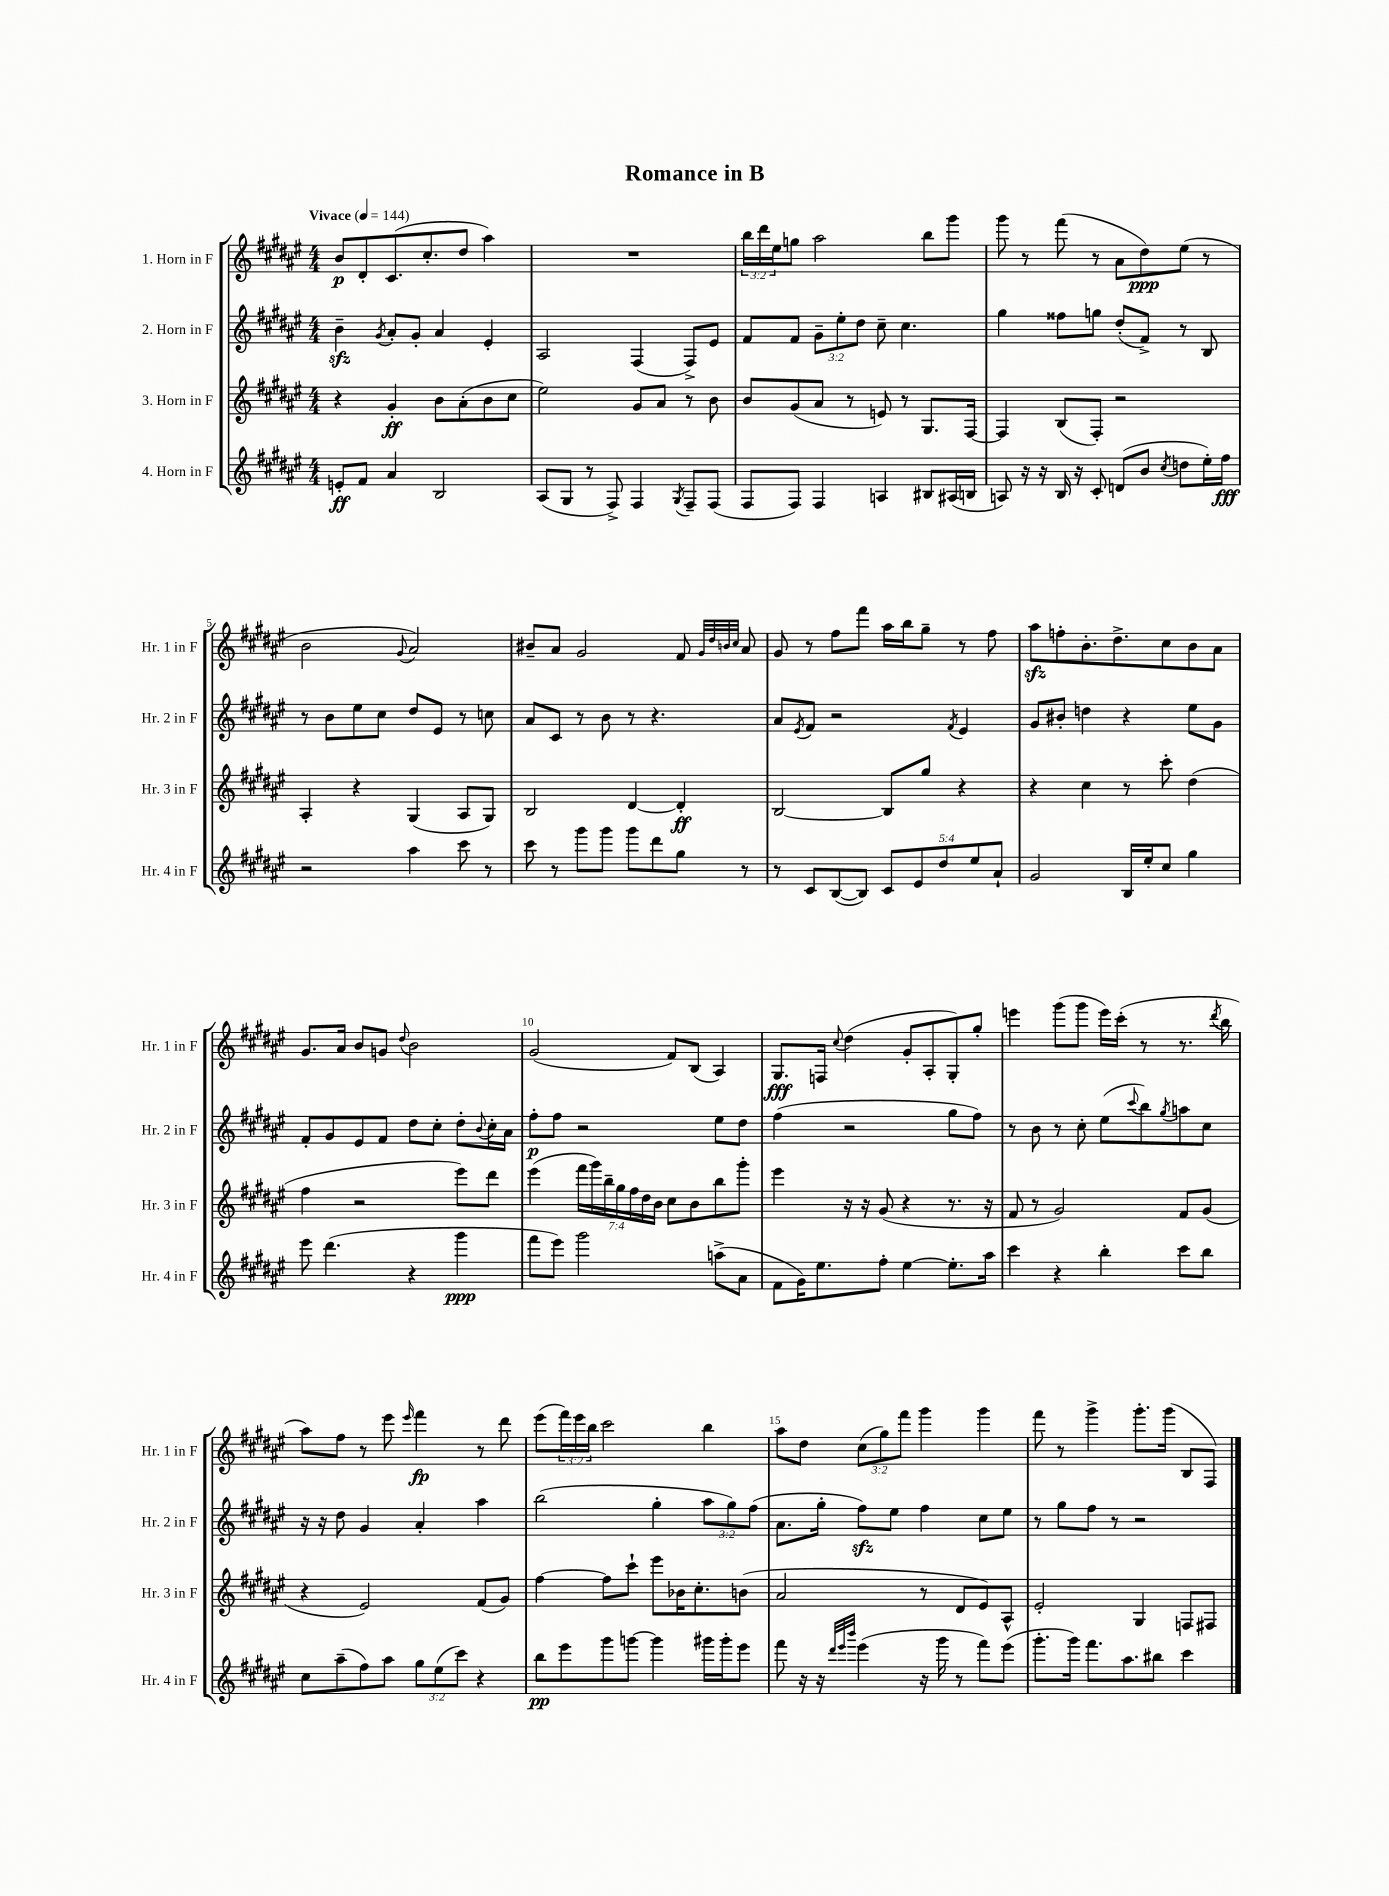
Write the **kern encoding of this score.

**kern	**dynam	**kern	**dynam	**kern	**dynam	**kern	**dynam
*part4	*part4	*part3	*part3	*part2	*part2	*part1	*part1
*staff4	*staff4	*staff3	*staff3	*staff2	*staff2	*staff1	*staff1
*I"4. Horn in F	*	*I"3. Horn in F	*	*I"2. Horn in F	*	*I"1. Horn in F	*
*I'Hr. 4 in F	*	*I'Hr. 3 in F	*	*I'Hr. 2 in F	*	*I'Hr. 1 in F	*
*clefG2	*	*clefG2	*	*clefG2	*	*clefG2	*
*k[f#c#g#d#a#e#]	*	*k[f#c#g#d#a#e#]	*	*k[f#c#g#d#a#e#]	*	*k[f#c#g#d#a#e#]	*
*M4/4	*	*M4/4	*	*M4/4	*	*M4/4	*
*MM144	*	*MM144	*	*MM144	*	*MM144	*
=1	=1	=1	=1	=1	=1	=1	=1
!	!	!	!	!	!	!LO:TX:a:B:t=Vivace	!
8en'/L	ff	4r	.	4bzz~\	.	8b/L	p
8f#/J	.	.	.	.	.	8d#'/	.
.	.	.	.	8qg#/	.	.	.
4a#/	.	4g#'/	ff	8a#'/L	.	(8.c#/	.
.	.	.	.	8g#'/J	.	.	.
.	.	.	.	.	.	8.cc#'/	.
2B/	.	8b\L	.	4a#/	.	.	.
.	.	(8a#'\	.	.	.	8dd#/J	.
.	.	8b\	.	4e#'/	.	4aa#\)	.
.	.	8cc#\J	.	.	.	.	.
=2	=2	=2	=2	=2	=2	=2	=2
(8A#/L	.	2ee#\)	.	2A#/	.	1r	.
8G#/J	.	.	.	.	.	.	.
8r	.	.	.	.	.	.	.
8F#^/)	.	.	.	.	.	.	.
4F#/	.	8g#/L	.	(4F#/	.	.	.
.	.	8a#/J	.	.	.	.	.
8qG#/	.	.	.	.	.	.	.
8F#~/L	.	8r	.	8F#^/L)	.	.	.
(8F#/J	.	8b\	.	8e#/J	.	.	.
=3	=3	=3	=3	=3	=3	=3	=3
8F#/L	.	8b/L	.	8f#/L	.	24bb\LL	.
.	.	.	.	.	.	24ddd#\	.
.	.	.	.	.	.	24ee#\J	.
8F#/J)	.	(8g#/	.	8f#/J	.	8ggn\J	.
4F#/	.	8a#/J	.	12g#~\L	.	2aa#\	.
.	.	.	.	12ee#'\	.	.	.
.	.	8r	.	.	.	.	.
.	.	.	.	12dd#\J	.	.	.
4An/	.	8en/)	.	8cc#~\	.	.	.
.	.	8r	.	4.cc#\	.	.	.
8B#X/L	.	8.G#/L	.	.	.	8bb\L	.
(16A#X/L	.	.	.	.	.	8ggg#\J	.
16Bn/JJ	.	[16F#/Jk	.	.	.	.	.
=4	=4	=4	=4	=4	=4	=4	=4
8An/)	.	4F#/]	.	4gg#\	.	8ggg#\	.
16r	.	.	.	.	.	8r	.
16r	.	.	.	.	.	.	.
16B/	.	(8B/L	.	8ff##X\L	.	(8fff#\	.
16r	.	.	.	.	.	.	.
8c#'/	.	8F#'/J)	.	8ggn\J	.	8r	.
(8dn/L	.	2r	.	(8dd#'/L	.	8a#\L	.
8b/J	.	.	.	8f#^/J)	.	8dd#\)	ppp
8qcc#/	.	.	.	.	.	.	.
8ddn\L	.	.	.	8r	.	(8ee#\J	.
16ee#'\L)	.	.	.	8B/	.	8r	.
16ff#\JJ	fff	.	.	.	.	.	.
!!LO:LB:g=z
=5	=5	=5	=5	=5	=5	=5	=5
2r	.	4A#'/	.	8r	.	2b\	.
.	.	.	.	8b\L	.	.	.
.	.	4r	.	8ee#\	.	.	.
.	.	.	.	8cc#\J	.	.	.
.	.	.	.	.	.	8qqg#/	.
4aa#\	.	(4G#/	.	8dd#/L	.	2a#/)	.
.	.	.	.	8e#/J	.	.	.
8ccc#\	.	8A#/L	.	8r	.	.	.
8r	.	8G#/J)	.	8ccn\	.	.	.
=6	=6	=6	=6	=6	=6	=6	=6
8ccc#\	.	2B/	.	8a#/L	.	8b#X~/L	.
8r	.	.	.	8c#/J	.	8a#/J	.
8ggg#\L	.	.	.	8r	.	2g#/	.
8ggg#\J	.	.	.	8b\	.	.	.
8ggg#\L	.	[4d#/	.	8r	.	.	.
8ddd#\	.	.	.	4.r	.	.	.
8gg#\J	.	4d#'/]	ff	.	.	8f#/	.
.	.	.	.	.	.	32qqg#/LLL	.
.	.	.	.	.	.	32qqdd#/	.
.	.	.	.	.	.	32qqbn/	.
.	.	.	.	.	.	32qqcc#/JJJ	.
8r	.	.	.	.	.	8a#/	.
=7	=7	=7	=7	=7	=7	=7	=7
8r	.	[2B/	.	8a#/L	.	8g#/	.
.	.	.	.	8qe#/	.	.	.
8c#/L	.	.	.	8f#/J	.	8r	.
([8B/	.	.	.	2r	.	8ff#\L	.
8B/J])	.	.	.	.	.	8fff#\J	.
10c#/L	.	8B/L]	.	.	.	16aa#\LL	.
.	.	.	.	.	.	16bb\J	.
10e#/	.	.	.	.	.	.	.
.	.	8gg#/J	.	.	.	8gg#~\J	.
10dd#/	.	.	.	.	.	.	.
.	.	.	.	8qf#/	.	.	.
.	.	4r	.	4e#/	.	8r	.
10ee#/	.	.	.	.	.	.	.
.	.	.	.	.	.	8ff#\	.
10a#`/J	.	.	.	.	.	.	.
=8	=8	=8	=8	=8	=8	=8	=8
2g#/	.	4r	.	8g#/L	.	8aa#zz\L	.
.	.	.	.	8b#X'/J	.	8ffn'\	.
.	.	4cc#\	.	4ddn\	.	8.b'\	.
.	.	.	.	.	.	8.dd#^\	.
16B/LL	.	8r	.	4r	.	.	.
16ee#'/J	.	.	.	.	.	.	.
8cc#/J	.	8ccc#'\	.	.	.	8cc#\	.
4gg#\	.	(4dd#\	.	8ee#\L	.	8b\	.
.	.	.	.	8g#\J	.	8a#\J	.
!!LO:LB:g=z
=9	=9	=9	=9	=9	=9	=9	=9
8eee#\	.	4ff#\	.	8f#'/L	.	8.g#/L	.
(4.ddd#\	.	.	.	8g#/	.	.	.
.	.	.	.	.	.	16a#/Jk	.
.	.	2r	.	8e#/	.	8b/L	.
.	.	.	.	8f#/J	.	8gn/J	.
.	.	.	.	.	.	8qqdd#/	.
4r	.	.	.	8dd#\L	.	2b\	.
.	.	.	.	8cc#'\J	.	.	.
4ggg#\	ppp	8eee#\L)	.	8dd#'\L	.	.	.
.	.	.	.	8qqb/	.	.	.
.	.	8ddd#\J	.	16cc#'\L	.	.	.
.	.	.	.	16a#\JJ	.	.	.
=10	=10	=10	=10	=10	=10	=10	=10
8fff#\L	.	(4eee#\	.	8ff#'\L	p	(2g#/	.
8eee#\J)	.	.	.	8ff#\J	.	.	.
2ggg#\	.	28fff#\LL	.	2r	.	.	.
.	.	28ggg#\)	.	.	.	.	.
.	.	28bb~\	.	.	.	.	.
.	.	28gg#\	.	.	.	.	.
.	.	28ff#\	.	.	.	.	.
.	.	28dd#\	.	.	.	.	.
.	.	28b\JJ	.	.	.	.	.
.	.	8cc#\L	.	.	.	8f#/L)	.
.	.	8b\	.	.	.	(8B/J	.
(8aan^\L	.	8bb\	.	8ee#\L	.	4A#/)	.
8a#\J	.	8ggg#'\J	.	8dd#\J	.	.	.
=11	=11	=11	=11	=11	=11	=11	=11
8f#\L	.	4eee#\	.	(4ff#\	.	8.G#/L	fff
16g#\K)	.	.	.	.	.	.	.
8.ee#\	.	.	.	.	.	16Fn/Jk	.
.	.	.	.	.	.	8qqcc#/	.
.	.	16r	.	2r	.	(4dd#\	.
.	.	16r	.	.	.	.	.
8ff#'\J	.	(8g#/	.	.	.	.	.
[4ee#\	.	4r	.	.	.	8g#'/L	.
.	.	.	.	.	.	8A#'/	.
8.ee#'\L]	.	8.r	.	8gg#\L	.	8G#'/)	.
.	.	.	.	8ff#\J)	.	8gg#'/J	.
16aa#\Jk	.	16r	.	.	.	.	.
=12	=12	=12	=12	=12	=12	=12	=12
4ccc#\	.	8f#/	.	8r	.	4eeen\	.
.	.	8r	.	8b\	.	.	.
4r	.	2g#/)	.	8r	.	(8ggg#\L	.
.	.	.	.	8cc#'\	.	8ggg#\J	.
4bb'\	.	.	.	(8ee#\L	.	16eee\LL)	.
.	.	.	.	.	.	(16ccc#'\JJ	.
.	.	.	.	8qqccc#/	.	.	.
.	.	.	.	8bb\)	.	8r	.
.	.	.	.	8qgg#/	.	.	.
8ccc#\L	.	8f#/L	.	8aan\	.	8.r	.
8bb\J	.	(8g#/J	.	8cc#\J	.	.	.
.	.	.	.	.	.	8qddd#/	.
.	.	.	.	.	.	16bb\	.
!!LO:LB:g=z
=13	=13	=13	=13	=13	=13	=13	=13
8cc#\L	.	4r	.	16r	.	8aa#\L)	.
.	.	.	.	16r	.	.	.
(8aa#~\	.	.	.	8dd#\	.	8ff#\J	.
8ff#\)	.	2e#/)	.	4g#/	.	8r	.
8aa#\J	.	.	.	.	.	8eee#\	.
.	.	.	.	.	.	16qqeee#/	.
12gg#\L	.	.	.	4a#'/	.	4fff#\	fp
(12ee#\	.	.	.	.	.	.	.
12ccc#\J)	.	.	.	.	.	.	.
4r	.	(8f#/L	.	4aa#\	.	8r	.
.	.	8g#/J)	.	.	.	8ddd#\	.
=14	=14	=14	=14	=14	=14	=14	=14
8bb\L	pp	[4ff#\	.	(2bb\	.	(8eee#\L	.
8eee#\	.	.	.	.	.	24fff#\L)	.
.	.	.	.	.	.	24eee#\	.
.	.	.	.	.	.	24bb\JJ	.
8ggg#\	.	8ff#\L]	.	.	.	2ccc#\	.
[8gggn\J	.	8ccc#`\J	.	.	.	.	.
4ggg\]	.	8eee#\L	.	4gg#'\	.	.	.
.	.	16b-X\K	.	.	.	.	.
.	.	8.cc#'\	.	.	.	.	.
16ggg#X\LL	.	.	.	12aa#\L	.	4bb\	.
16ggg#'\J	.	.	.	.	.	.	.
.	.	.	.	12gg#\)	.	.	.
8eee#\J	.	(8bn\J	.	.	.	.	.
.	.	.	.	(12ff#\J	.	.	.
=15	=15	=15	=15	=15	=15	=15	=15
8fff#\	.	2a#/	.	8.a#\L	.	8aa#\L	.
16r	.	.	.	.	.	8dd#\J	.
16r	.	.	.	16gg#'\Jk	.	.	.
32qqddd#/LLL	.	.	.	.	.	.	.
32qqeee#/	.	.	.	.	.	.	.
32qqbbb/JJJ	.	.	.	.	.	.	.
(4eee#\	.	.	.	8ff#zz\L)	.	(12cc#\L	.
.	.	.	.	.	.	12gg#\)	.
.	.	.	.	8ee#\J	.	.	.
.	.	.	.	.	.	12fff#\J	.
16r	.	8r	.	4ff#\	.	4ggg#\	.
16ggg#\	.	.	.	.	.	.	.
8r	.	8d#/L	.	.	.	.	.
8fff#\L)	.	8e#/)	.	8cc#\L	.	4ggg#\	.
(8eee#\J	.	8A#^^/J	.	8ee#\J	.	.	.
=16	=16	=16	=16	=16	=16	=16	=16
8.ggg#'\L	.	2e#'/	.	8r	.	8fff#\	.
.	.	.	.	8gg#\L	.	8r	.
16ggg#\Jk)	.	.	.	.	.	.	.
8.fff#\L	.	.	.	8ff#\J	.	4ggg#^\	.
.	.	.	.	8r	.	.	.
8.aa#\	.	.	.	.	.	.	.
.	.	4G#/	.	2r	.	8.ggg#'\L	.
8bb#X\J	.	.	.	.	.	.	.
.	.	.	.	.	.	(16ggg#\Jk	.
4ccc#\	.	8Fn/L	.	.	.	8B/L	.
.	.	8F#X/J	.	.	.	8F#/J)	.
==	==	==	==	==	==	==	==
*-	*-	*-	*-	*-	*-	*-	*-
